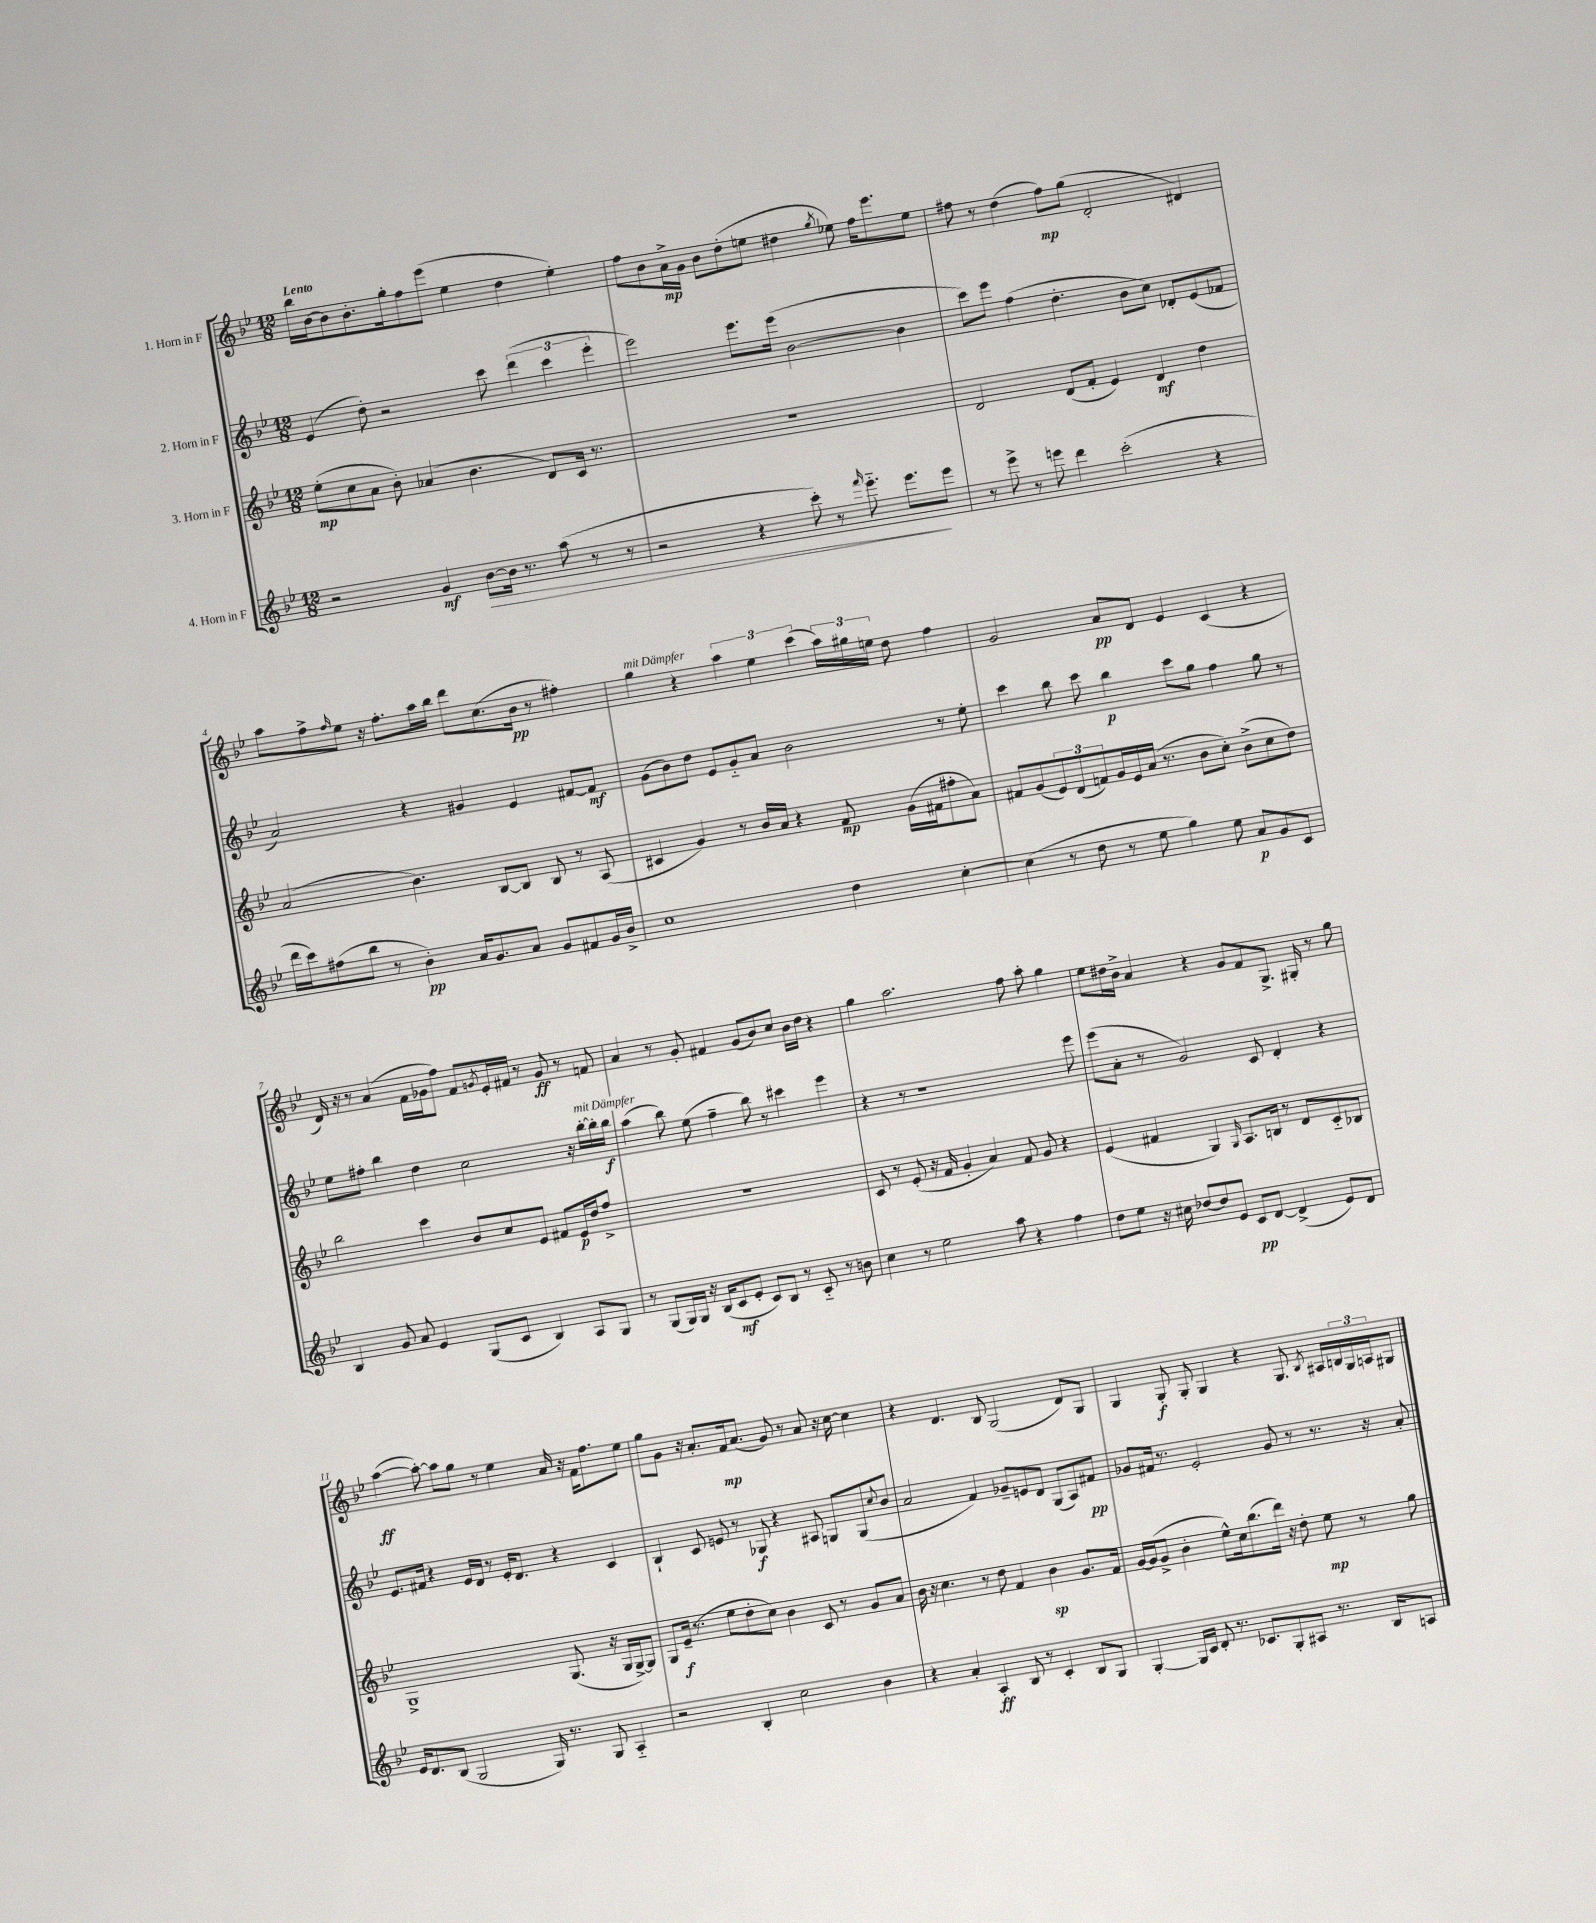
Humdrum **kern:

**kern	**kern	**kern	**kern
*staff4	*staff3	*staff2	*staff1
*clefG2	*clefG2	*clefG2	*clefG2
*k[b-e-]	*k[b-e-]	*k[b-e-]	*k[b-e-]
*M12/8	*M12/8	*M12/8	*M12/8
2r	(8ee-'\L	(4e-/	16bb-\LL
.	.	.	[16b-\J
.	8cc\	.	8b-\]
.	8a\J	8dd'\)	8.b-'\
.	8b-'\)	2r	.
.	.	.	16gg'\k
4g/	(4a-/	.	8ff\
.	.	.	(8eee-\J
[8b-\L	4.b-\	.	4ee-\
16b-\]Jk	.	8ccc\	.
8.r	.	.	.
.	.	(6ddd\	4dd\
(8aa\	8d/L)	.	.
.	.	6ccc\	.
8r	16c/Jk	.	4ee-'\)
.	8.r	.	.
.	.	6eee-'\	.
8r	.	.	.
=	=	=	=
2r	1.r	2eee-\)	8ff\L
.	.	.	8b-\
.	.	.	16a^\L
.	.	.	16g\JJ
.	.	.	8b-\L
4r	.	8.eee-\L	(8dd'\
.	.	.	8ee\J
.	.	(16eee-\Jk	.
8ccc'\)	.	[2b-\	4dd#\
8r	.	.	.
16qqfff/	.	.	8qgg/
8.eee-'~\	.	.	8ee-\)
.	.	.	16ff\LK
8.eee-\L	.	.	8.eee-\
.	.	4b-\]	.
8eee-\J	.	.	8ee-\J
=	=	=	=
8r	2d/	8ccc\L)	8ff#\
8eee-^\	.	8eee-\J	8r
8r	.	(4ff\	(4dd\
8eee\	.	.	.
4ddd\	(8d/L	4.dd'\	8ff#\L)
.	8f'/J	.	(8gg\J
(2ccc'\	4e-/)	.	2d'/
.	.	8b-\L	.
.	4d/	8cc\J)	.
.	.	8d-'/L	.
4r	4dd\	(8e-/	4d#/)
.	.	8f-/J	.
=	=	=	=
16ddd\LL	(2a/	2a/)	8aa\L
16ccc\J)	.	.	.
(8ff#\	.	.	8ff^\
.	.	.	16qqff/
8bb-\J	.	.	8ee-\J
8r	.	.	16r
.	.	.	8.ff'\L
4b-'\)	4.b-\)	4r	.
.	.	.	16aa\L
.	.	.	16bb-\JJ
16a/LK	.	4g#/	8ddd\L
8.g/	.	.	.
.	[8B-/L	.	(8.cc\
8a/J	8B-/]J	4e-/	.
.	.	.	16b-\Jk
8g/L	8B-/	.	8r
8f#/	8r	[8f#/L	4ff#'\)
16g/L	(8A/	8f#/]J	.
16b-^/JJ	.	.	.
=	=	=	=
1cc	4c#/	(8g\L	4gg\
.	.	8b-\)	.
.	4g/)	8dd\J	4r
.	.	8e-/L	.
.	8r	8g'~/	6aa\
.	16b-/LL	8a/J	.
.	.	.	6ee-\
.	16a/JJ	.	.
.	4r	2b-\	.
.	.	.	(6ccc\
4dd\	8f/	.	24aa\LL)
.	.	.	24gg#\
.	.	.	24ee\JJ
.	(16g\LL	.	8dd\
.	16f#\J	.	.
[4cc'\	8ff#'\	8r	4ff\
.	8a\J)	8ee-'\	.
=	=	=	=
(4cc\]	8f#/L	4ccc\	2g/
.	(8g/	.	.
8r	12e-/)	8bb-\	.
.	(12d/	.	.
8dd\	.	8ccc\	.
.	12f/)	.	.
8r	16g/L	4bb-\	8a/L
.	16e-/	.	.
8ee-\	(16a/JJ	.	8d/J
.	8.r	.	.
4gg\)	.	8ccc\L	4e-/
.	8b-\L	8gg\J	.
8ee-\	8cc'\J)	4ff\	(4c/
8a/L	(8b-^\L	.	.
8g/	8cc\	8gg\	4r
8c/J	8dd\J)	8r	.
=	=	=	=
4B-/	2bb-\	8ee-\L	16d/)
.	.	.	16r
.	.	8ff#'\J	8r
8g/	.	4bb-\	(4a/
8a/	.	.	.
4e-/	4ccc\	4dd\	16f\LL
.	.	.	16g-\J
.	.	.	8ff\J)
(8G/L	8b-/L	2cc\	8f/L
.	.	.	8qg/
8c/J	8cc/	.	16e-'/L
.	.	.	16f#/JJ
4B-/)	8e-/J	.	8r
.	8f#/L	.	8g/
8A/L	16e-/L	16r	8r
.	16dd/J	[16bb-'\LL	.
8G/J	8ff^/J	16bb-'\]	8f/
.	.	16bb-\JJ	.
=	=	=	=
8r	1.r	(4aa\	4a/
(8G/L	.	.	.
16G/L)	.	8bb-\)	8r
16G/JJ	.	.	.
16r	.	(8ee-\	8g'/
(16B-/LK	.	.	.
8c/	.	4ff~\	4f#/
8e-'/J	.	.	.
8c/L)	.	8bb-\)	(8g/L
8B-/J	.	8r	8b-/)
8r	.	4ccc#\	8cc/J
8c'~/	.	.	16b-\LL
.	.	.	16dd\JJ
8r	.	4eee-\	4r
8b\	.	.	.
=	=	=	=
4cc\	8c/	4r	4gg\
.	8r	.	.
8r	(8e-'/	8r	2.aa\
2ee-\	16r	1r	.
.	16f/	.	.
.	4g'/	.	.
.	4a/)	.	.
8aa\	.	.	.
4r	8f/	.	8ff\
.	8g/	.	8aa'\
4ff\	4r	.	4gg\
.	.	8eee-\	.
=	=	=	=
8dd\L	(4e-/	(8eee-\L	8ee-\L
8ee-\J	.	8a'\J	16dd#\L
.	.	.	16b-^\JJ
16r	4f#/	8r	4a/
16cc#\	.	.	.
[8dd-/L	.	2g/)	.
8dd-/]	4G/)	.	4r
8e-/J	.	.	.
.	16qqG/	.	.
8c/L	8.A/L	.	8g/L
[8d/J	.	8c/	8f/
.	16B/Jk	.	.
(4d^/]	8r	4d'/	8.G^/J
.	8d/L	.	.
.	.	.	16G#'/
8e-/L)	8c'~/	4r	8r
8d/J	8B-/J	.	8gg\
=	=	=	=
16e-/LK	1G^	8.e-/L	([4aa\
8.d/	.	.	.
.	.	16f#/Jk	.
(8B-/J	.	4r	8aa'\_)
2G/	.	.	8aa\]L
.	.	16e-/LL	8gg\J
.	.	16d/JJ	.
.	.	8r	8r
.	.	16e-'/LK	4ee-\
.	.	8.d/J	.
16G/)	.	.	.
8.r	.	.	.
.	(8.G/	4r	16a/
.	.	.	16r
8G/	.	.	16f\LK
.	16r	.	8.ff\
4A'~/	16G/LL	4c/	.
.	[16G^/J)	.	.
.	8G/]J	.	8ee-\J
=	=	=	=
2r	8G/L	4B-`/	8gg\L
.	(16e-~/Jk	.	8g\J
.	8.r	.	.
.	.	8c/	16r
.	.	.	8.a'/L
.	8ee-\L	8e/	.
4B-'/	8dd'\	8r	16f/k
.	.	.	(8.a/J
.	8cc\J)	8G-/	.
2cc\	4b-\	4r	8g/)
.	.	.	8r
.	8c/	8A#/	8a/
.	8r	8G/L	16r
.	.	.	[16cc\
4b-\	8g/L	(8G/	4cc\]
.	.	8qqcc/	.
.	8a/J	8b-/J	.
=	=	=	=
4r	16b-\	2a/	4r
.	16r	.	.
.	4.cc\	.	.
4a'/	.	.	4.d/
4A'/	8r	4f/)	.
.	8dd\	.	8B-/
8B-/	4f/	8g-~/L	(2G/
8r	.	8e/	.
4c'/	4b-\	8d/J	.
.	.	(8G/L	.
8B-/L	8.g/L	8A/)	8d/L)
8G/J	.	8f#/J	8G/J
.	16f/Jk	.	.
=	=	=	=
[4G'/	[16g/LL	8g-/L	4G/
.	(16g/]J	.	.
.	8g^/J	16f#/Jk	.
.	.	8.r	.
16G/]LL	4b-'\	.	8G'/
16c/JJ	.	.	.
8d'/	.	2e-'/	8G'/
8.r	8ee-^^\L)	.	4G/
.	16cc\k	.	.
8.c-/L	(8.bb-\	.	.
.	.	.	4r
8G'/	16ddd\Jk)	8g-/	.
.	16r	.	.
8A#/J	8dd'\	8r	8.G/
8.r	8ee-\	8.r	.
.	.	.	8qB-/
.	.	.	16A#/LL
.	8r	.	24B/
.	.	.	24G/
16B-/LK	.	16r	.
.	.	.	24A/J
8A/J	8gg\	8a'/	8G#/J
==	==	==	==
*-	*-	*-	*-
